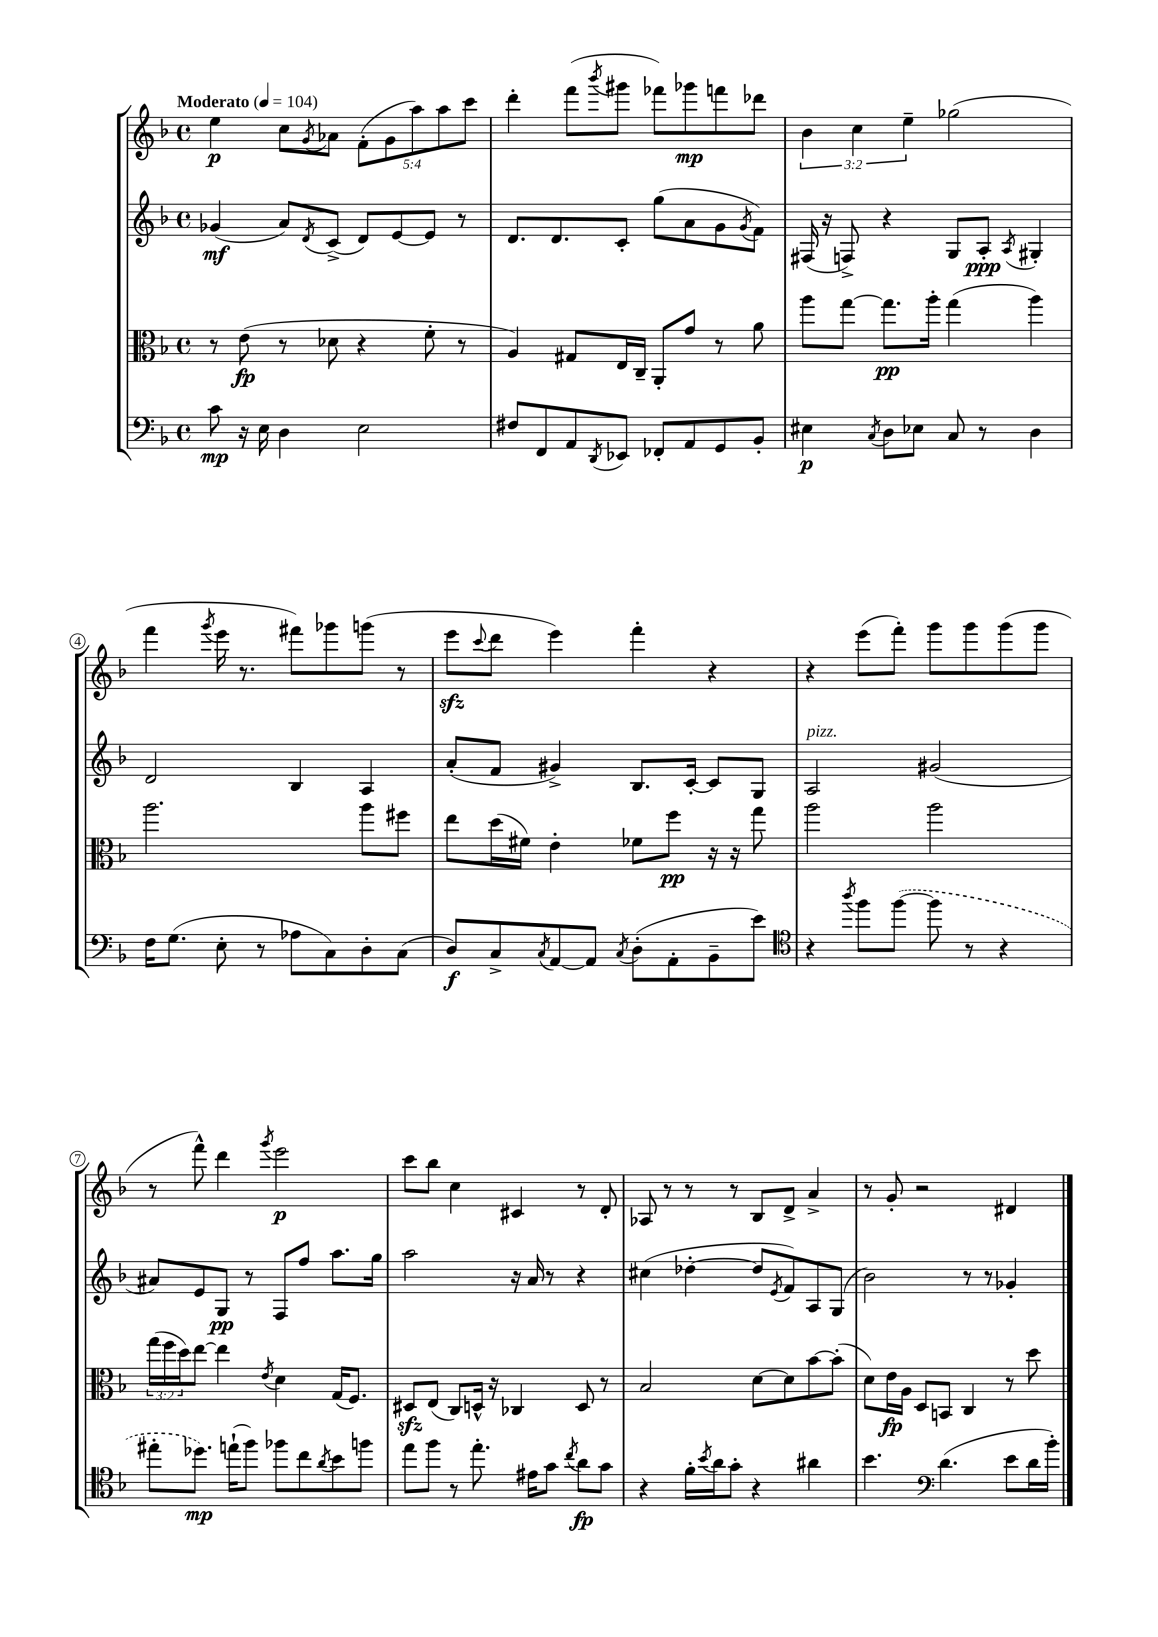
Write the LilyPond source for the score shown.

<<
\new StaffGroup <<
\new Staff = "s0" {
    \clef treble \key f \major \defaultTimeSignature \time 4/4 \override Staff.TupletNumber.text = #tuplet-number::calc-fraction-text \tempo "Moderato" 4 = 104
    e''4\p c''8 \acciaccatura { g'8 } aes'8 \tuplet 5/4 { f'8-.( g'8 a''8) a''8 c'''8 } |
    d'''4-. f'''8( \acciaccatura { bes'''8 } gis'''8 fes'''8) ges'''8\mp f'''8 des'''8 |
    \tuplet 3/2 { bes'4 c''4 e''4-- } ges''2( |
    f'''4 \acciaccatura { g'''8 } e'''16 r8. fis'''8) ges'''8 g'''8( r8 |
    e'''8\sfz \appoggiatura { c'''8 } d'''8 e'''4) f'''4-. r4 |
    r4 e'''8( f'''8-.) g'''8 g'''8 g'''8( g'''8 |
    r8 f'''8-^) d'''4 \acciaccatura { g'''8 } e'''2\p |
    c'''8 bes''8 c''4 cis'4 r8 d'8-. |
    aes8 r8 r8 r8 bes8 d'8-> a'4-> |
    r8 g'8-. r2 dis'4 \bar "|." |
}
\new Staff = "s1" {
    \clef treble \key f \major \defaultTimeSignature \time 4/4
    ges'4\mf( a'8) \acciaccatura { d'8 } c'8->( d'8) e'8~ e'8 r8 |
    d'8. d'8. c'8-. g''8( a'8 g'8 \acciaccatura { g'8 } f'8) |
    fis16( r16 f8->) r4 g8 a8-.\ppp \acciaccatura { a8 } gis4-. |
    d'2 bes4 a4 |
    a'8-.( f'8 gis'4->) bes8. c'16~-. c'8 g8 |
    a2^\markup { \italic "pizz." } gis'2( |
    ais'8) e'8 g8\pp r8 f8 f''8 a''8. g''16 |
    a''2 r16 a'16 r8 r4 |
    cis''4( des''4~-. des''8 \acciaccatura { e'8 } f'8) a8 g8( |
    bes'2) r8 r8 ges'4-. \bar "|." |
}
\new Staff = "s2" {
    \clef alto \key f \major \defaultTimeSignature \time 4/4 \override Staff.TupletNumber.text = #tuplet-number::calc-fraction-text
    r8 e'8\fp( r8 des'8 r4 f'8-. r8 |
    a4) gis8 e16 c16-- a,8-. g'8 r8 a'8 |
    a''8 g''8~ g''8.\pp a''16-. g''4( a''4) |
    a''2. a''8 fis''8 |
    e''8 d''16( fis'16) e'4-. fes'8 f''8\pp r16 r16 g''8 |
    a''2 a''2 |
    \tuplet 3/2 { g''16( f''16 d''16) } e''8~ e''4 \acciaccatura { e'8 } d'4 g16( f8.) |
    dis8\sfz e8( c8) d16-^ r16 ces4 d8 r8 |
    bes2 d'8~ d'8 bes'8~ bes'8-.( |
    d'8) e'16\fp a16 d8 b,8 c4 r8 d''8 \bar "|." |
}
\new Staff = "s3" {
    \clef bass \key f \major \defaultTimeSignature \time 4/4
    c'8\mp r16 e16 d4 e2 |
    fis8 f,8 a,8 \acciaccatura { d,8 } ees,8 fes,8-. a,8 g,8 bes,8-. |
    eis4\p \acciaccatura { c8 } d8 ees8 c8 r8 d4 |
    f16 g8.( e8-. r8 aes8 c8) d8-. c8( |
    d8\f) c8-> \acciaccatura { c8 } a,8~ a,8 \acciaccatura { c8 } d8-.( a,8-. bes,8-- e'8) |
    \clef tenor r4 \acciaccatura { a''8 } f''8 \once \slurDashed f''8~( f''8 r8 r4 |
    eis''8-. des''8.\mp) e''16-!( f''8) fes''8 c''8 \acciaccatura { a'8 } bes'8 f''8 |
    e''8 f''8 r8 e''8.-. eis'16 g'8 \acciaccatura { c''8 } a'8\fp g'8 |
    r4 f'16-. \acciaccatura { bes'8 } a'16 g'8-. r4 ais'4 |
    bes'4. \clef bass d'4.( e'8 d'16 bes'16-.) \bar "|." |
}
>>
>>
\layout { \context { \Score \override BarNumber.stencil = #(make-stencil-circler 0.1 0.3 ly:text-interface::print) } }
